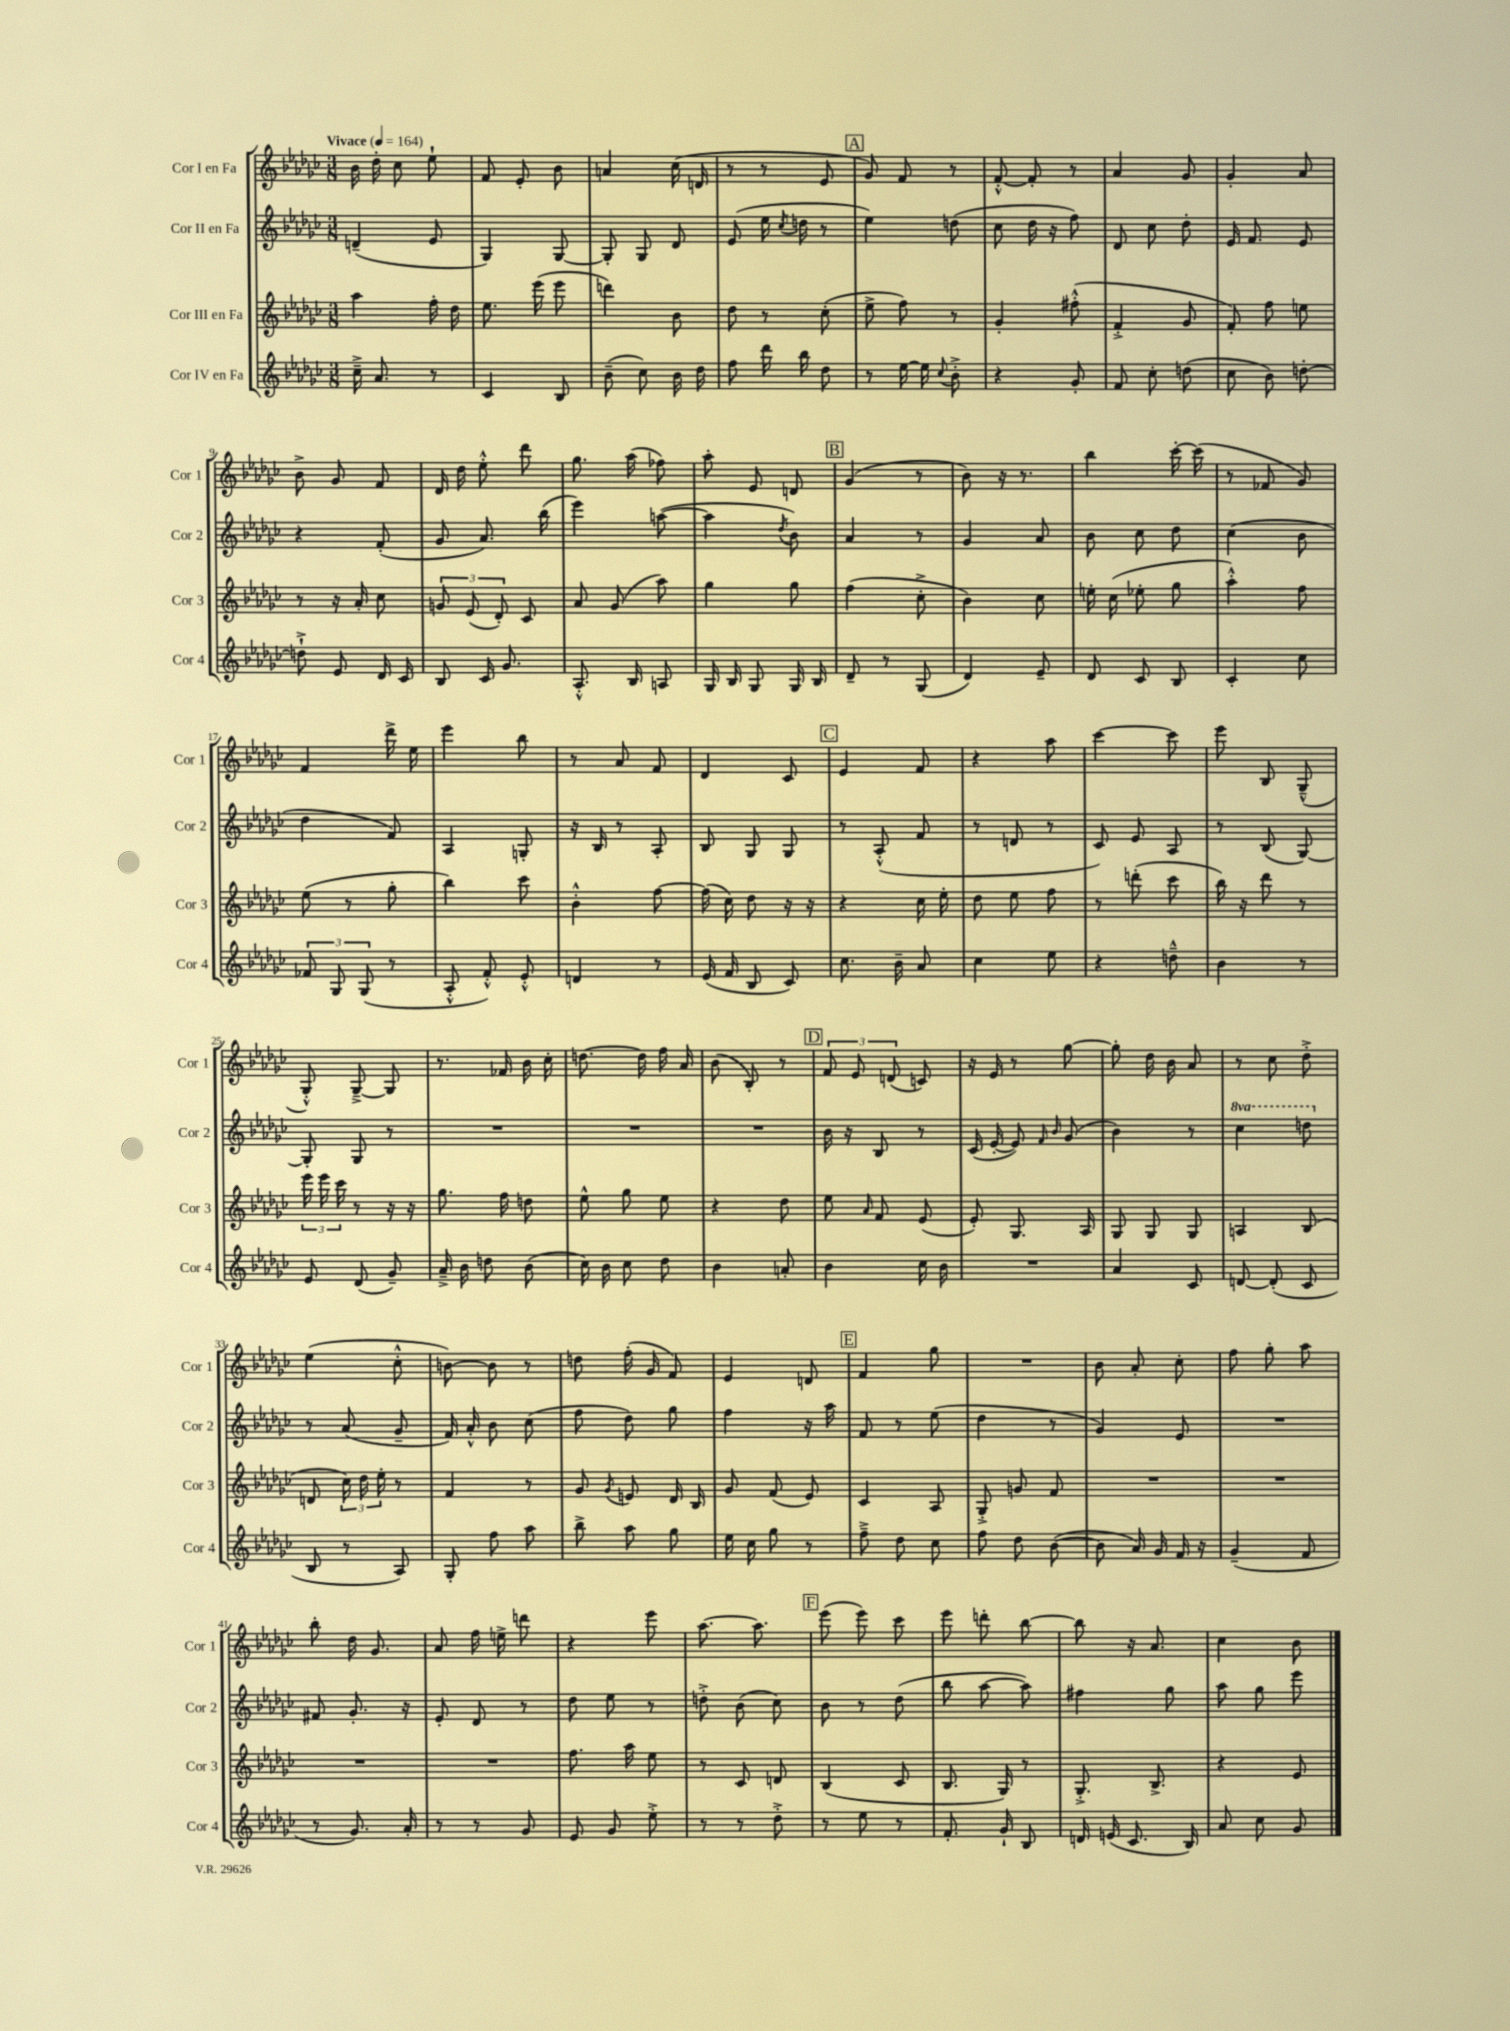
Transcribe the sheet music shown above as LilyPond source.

<<
\new StaffGroup <<
\new Staff = "s0" \with { instrumentName = "Cor I en Fa" shortInstrumentName = "Cor 1" } {
    \clef treble \key ges \major \numericTimeSignature \time 3/8 \tempo "Vivace" 4 = 164
    \autoBeamOff bes'16 des''16-. ces''8 ees''8-! |
    f'8 ees'8-. bes'8 |
    a'4 ces''16( d'16 |
    r8 r8 ees'8 |
    \mark \markup { \box "A" } ges'8) f'8 r8 |
    f'8~-.-^ f'8-. r8 |
    aes'4 ges'8 |
    ges'4-. aes'8 |
    bes'8-> ges'8 f'8 |
    des'16 des''16 ees''8-.-^ des'''8 |
    ges''8. aes''16( fes''8) |
    aes''8-. ees'8 d'8 |
    \mark \markup { \box "B" } ges'4( r8 |
    bes'8) r16 r8. |
    bes''4 ces'''16~-. ces'''16( |
    r8 fes'8 ges'8) |
    f'4 des'''16-> ees''16 |
    ees'''4 bes''8 |
    r8 aes'8 f'8 |
    des'4 ces'8 |
    \mark \markup { \box "C" } ees'4 f'8 |
    r4 aes''8 |
    ces'''4~ ces'''8 |
    ees'''8 bes8 ges8---^( |
    ges8-.-^) ges8~---> ges8 |
    r8. fes'16 bes'16 ces''16-. |
    d''8.~ d''16 f''16 aes'16 |
    bes'8( bes8-.) r8 |
    \mark \markup { \box "D" } \tuplet 3/2 { f'8 ees'8 d'8( } c'8) |
    r16 ees'16 r8 ges''8~ |
    ges''8-. des''16 bes'16 aes'8 |
    r8 ces''8 des''8-.-> |
    ees''4( ces''8-.-^ |
    b'8~) b'8 r8 |
    d''8 f''16-.( ges'16 f'8) |
    ees'4 d'8 |
    \mark \markup { \box "E" } f'4 ges''8 |
    R4. |
    bes'8 aes'8-. ces''8-. |
    f''8 ges''8-. aes''8 |
    bes''8-. des''16 ges'8. |
    aes'8 f''16 e''16-> d'''8 |
    r4 ees'''8 |
    aes''8.~ aes''8. |
    \mark \markup { \box "F" } ees'''8( ees'''8) ces'''8 |
    ees'''8 d'''8-. bes''8~ |
    bes''8 r16 aes'8. |
    ces''4 bes'8 \bar "|." |
}
\new Staff = "s1" \with { instrumentName = "Cor II en Fa" shortInstrumentName = "Cor 2" } {
    \clef treble \key ges \major \numericTimeSignature \time 3/8 \set Staff.ottavationMarkups = #ottavation-simple-ordinals
    \autoBeamOff d'4--( ees'8 |
    ges4) ges8~ |
    ges8-. ges8 des'8 |
    ees'8( ees''16 \acciaccatura { ces''8 } d''16 r8 |
    \mark \markup { \box "A" } ees''4) d''8( |
    ces''8 des''16 r16 f''8) |
    des'8 ces''8 des''8-. |
    ees'16 f'8. ees'8 |
    r4 f'8-.( |
    ges'8 aes'8.) bes''16( |
    ees'''4) a''8~( |
    a''4 \acciaccatura { des''8 } bes'8) |
    \mark \markup { \box "B" } aes'4 r8 |
    ges'4 aes'8 |
    bes'8 ces''8 des''8 |
    ces''4( bes'8 |
    des''4 f'8) |
    aes4 g8-. |
    r16 bes16 r8 aes8-. |
    bes8 ges8 ges8 |
    \mark \markup { \box "C" } r8 aes8-.-^( f'8 |
    r8 d'8 r8 |
    ces'8) ees'8 aes8 |
    r8 bes8( ges8~) |
    ges8-. ges8 r8 |
    R4. |
    R4. |
    R4. |
    \mark \markup { \box "D" } bes'16 r16 bes8 r8 |
    ces'16( ees'16~-. ees'8) \grace { f'16 bes'16 } ges'8( |
    bes'4) r8 |
    \ottava #1 ces'''4 d'''8 \ottava #0 |
    r8 aes'8( ges'8-- |
    f'16) aes'16-.-^ bes'8 ces''8( |
    f''8 des''8) ges''8 |
    f''4 r16 aes''16 |
    \mark \markup { \box "E" } f'8 r8 ees''8( |
    des''4 r8 |
    ges'4) ees'8 |
    R4. |
    fis'8 ges'8.-. r16 |
    ees'8-. des'8 r8 |
    des''8 ees''8 r8 |
    d''8-.-> bes'8( ces''8) |
    \mark \markup { \box "F" } bes'8 r8 des''8( |
    bes''8 aes''8~ aes''8) |
    fis''4 ges''8 |
    aes''8 ges''8 ees'''8 \bar "|." |
}
\new Staff = "s2" \with { instrumentName = "Cor III en Fa" shortInstrumentName = "Cor 3" } {
    \clef treble \key ges \major \numericTimeSignature \time 3/8
    \autoBeamOff aes''4 f''16-. des''16 |
    ees''8. ees'''16( ees'''8 |
    d'''4) bes'8 |
    des''8 r8 ces''8-.( |
    \mark \markup { \box "A" } ees''8-> f''8) r8 |
    ges'4-. fis''8-.-^( |
    f'4-.-> ges'8 |
    f'8-.) f''8 e''8 |
    r8 r16 aes'16-. ces''8 |
    \tuplet 3/2 { g'8 ees'8( des'8-.) } ces'8 |
    aes'8 ges'8( aes''8) |
    ges''4 ges''8 |
    \mark \markup { \box "B" } f''4( ces''8-.-> |
    bes'4) ces''8 |
    e''16-. ces''16( ees''8-. ges''8 |
    aes''4-.-^) f''8 |
    ees''8( r8 ges''8-. |
    bes''4) ces'''8 |
    bes'4-.-^ f''8~ |
    f''16( ces''16) des''8 r16 r16 |
    \mark \markup { \box "C" } r4 ces''16 ees''16-. |
    des''8 ees''8 f''8 |
    r8 d'''8-.( ces'''8 |
    bes''16) r16 des'''8 r8 |
    \tuplet 3/2 { ees'''16 ees'''16 ces'''16 } r8 r16 r16 |
    ges''8. f''16 d''8 |
    ees''8-^ ges''8 ees''8 |
    r4 des''8 |
    \mark \markup { \box "D" } ees''8 \grace { aes'16 } f'8 ees'8( |
    ees'8-.) ges8. aes16 |
    ges8 ges8 ges8 |
    a4 bes8( |
    d'8 \tuplet 3/2 { ces''16) des''16 ees''16-. } r8 |
    f'4 r8 |
    ges'8 \acciaccatura { ges'8 } e'8 des'16 bes16 |
    ges'8 f'8( ees'8) |
    \mark \markup { \box "E" } ces'4 aes8 |
    ges8-.-> g'8 f'8 |
    R4. |
    R4. |
    R4. |
    R4. |
    f''8. aes''16 ees''8 |
    r8 ces'8 d'8 |
    \mark \markup { \box "F" } bes4( ces'8 |
    bes8. ges16) r8 |
    ges8.-.-> bes8.-> |
    r4 ees'8 \bar "|." |
}
\new Staff = "s3" \with { instrumentName = "Cor IV en Fa" shortInstrumentName = "Cor 4" } {
    \clef treble \key ges \major \numericTimeSignature \time 3/8
    \autoBeamOff ces''16---> aes'8. r8 |
    ces'4 bes8 |
    bes'8--( ces''8) bes'16 des''16 |
    f''8 des'''16 bes''16 des''8 |
    \mark \markup { \box "A" } r8 ees''16~ ees''16 \appoggiatura { ces''8 } bes'8-.-> |
    r4 ges'8-. |
    f'8 ces''8-. d''8( |
    ces''8 bes'8) d''8~-. |
    d''8-!-> ees'8 des'16 ces'16 |
    bes8 ces'16 ges'8. |
    aes8.-.-^ bes16 a8 |
    ges16 bes16 ges8 ges16 bes16 |
    \mark \markup { \box "B" } des'8-- r8 ges8( |
    des'4) ees'8-- |
    des'8 ces'8 bes8 |
    ces'4-. ces''8 |
    \tuplet 3/2 { fes'8 ges8 ges8( } r8 |
    aes8-.-^ f'8-.-^) ees'8-.-^ |
    d'4 r8 |
    ees'16( f'16 bes8 ces'8) |
    \mark \markup { \box "C" } ces''8. bes'16-- aes'8 |
    ces''4 ees''8 |
    r4 d''8---^ |
    bes'4 r8 |
    ees'8 des'8( ges'8--) |
    aes'16---> bes'16 d''8 bes'8( |
    ces''16) bes'16 ces''8 des''8 |
    bes'4 a'8-. |
    \mark \markup { \box "D" } bes'4 ces''16 bes'16 |
    R4. |
    aes'4 ces'8 |
    d'8~ d'8-.( ces'8 |
    bes8 r8 aes8) |
    ges8-. f''8 aes''8 |
    bes''8-> aes''8 ges''8 |
    ees''16 ces''16 ges''8 r8 |
    \mark \markup { \box "E" } f''8---> des''8 ces''8 |
    f''8 des''8 bes'8~( |
    bes'8 aes'16) ges'16 f'16 r16 |
    ges'4--( f'8 |
    r8 ges'8.) aes'16-. |
    r8 r8 ges'8 |
    ees'8 ges'8 ees''8-.-> |
    r8 r8 des''8-.-> |
    \mark \markup { \box "F" } r8 ees''8 r8 |
    f'8.-. ges'16-! bes8 |
    d'16 e'16( ces'8. bes16) |
    aes'8 ces''8 ges'8 \bar "|." |
}
>>
>>
